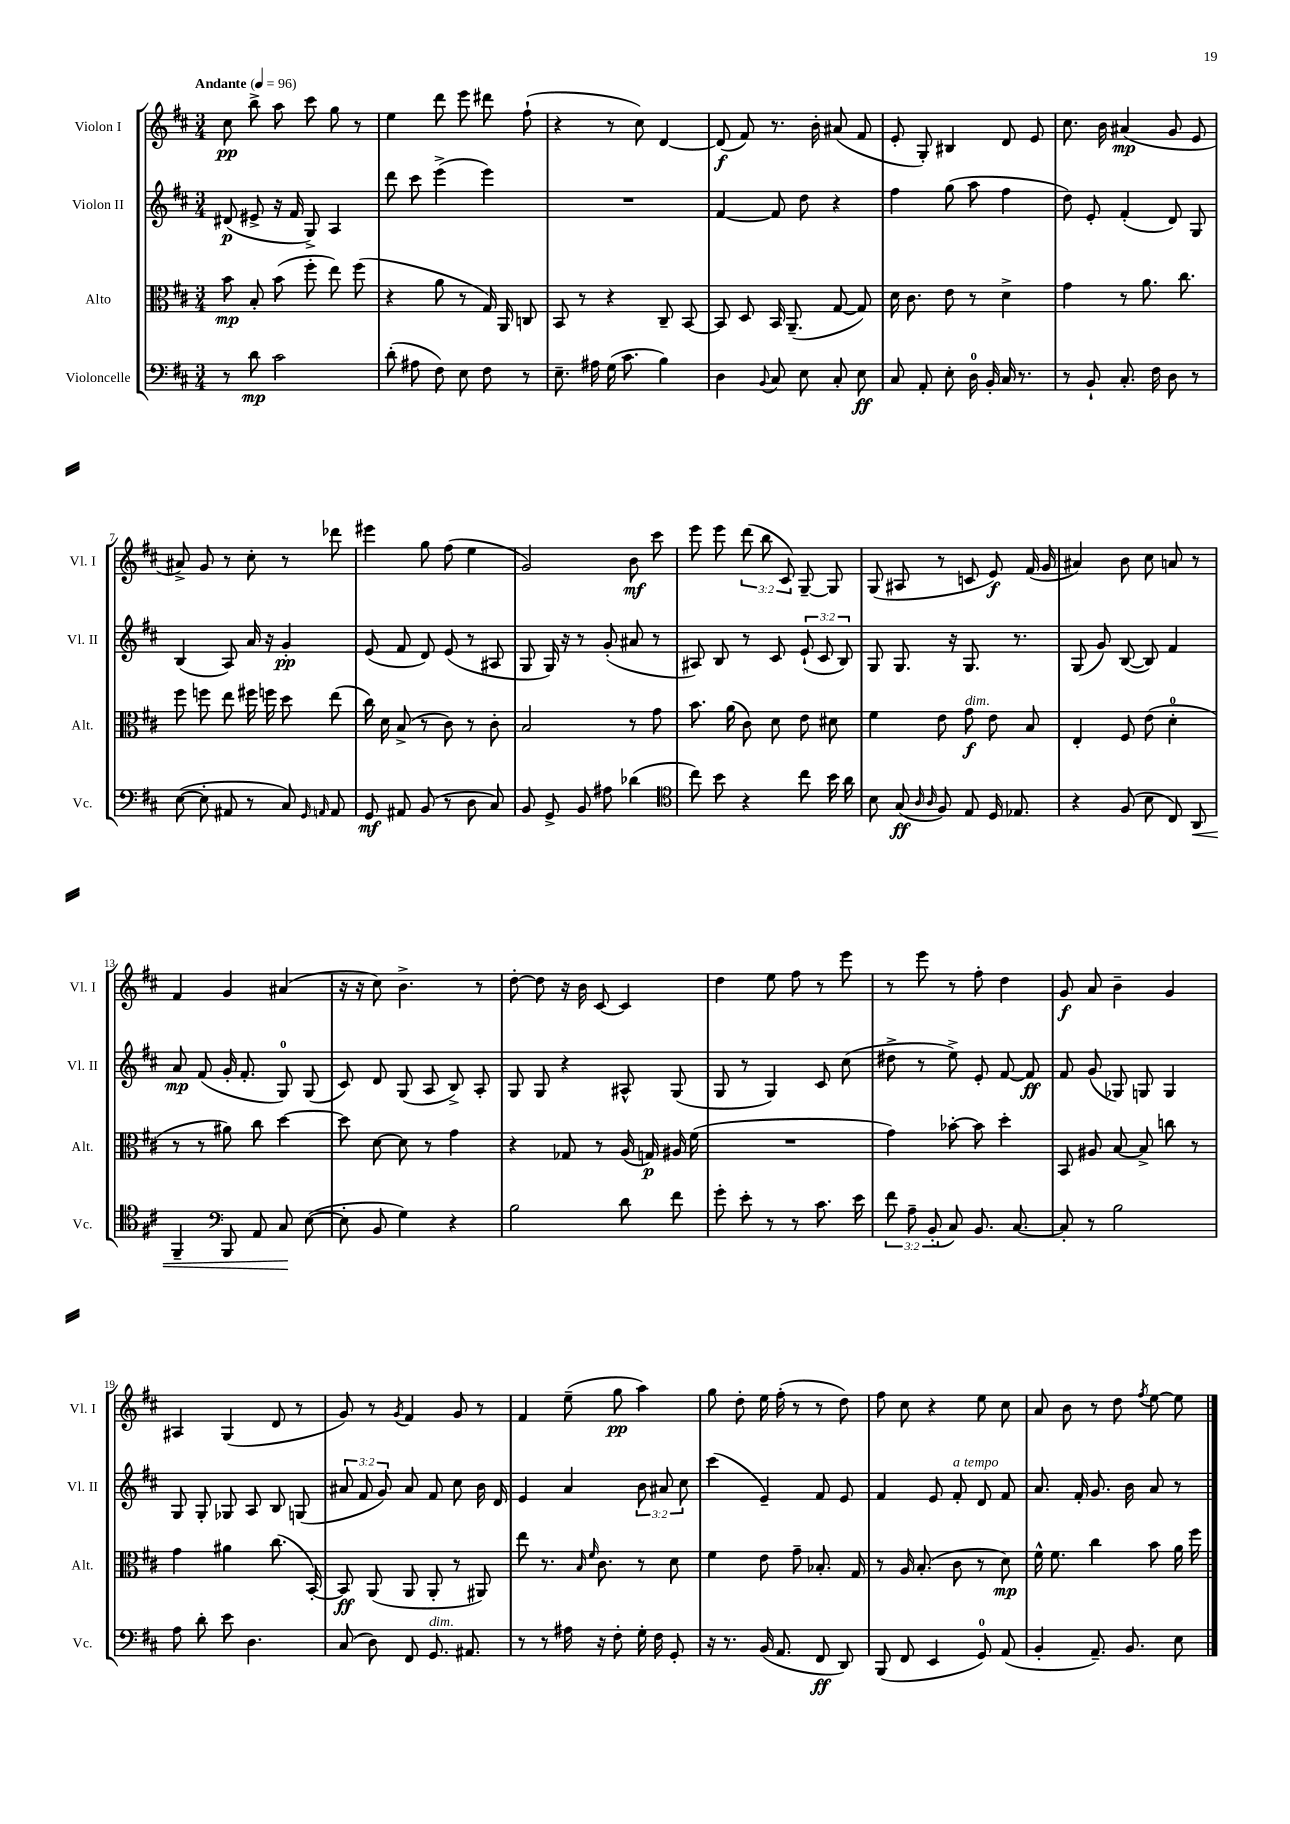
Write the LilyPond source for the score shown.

<<
\new StaffGroup <<
\new Staff = "s0" \with { instrumentName = "Violon I" shortInstrumentName = "Vl. I" } {
    \clef treble \key d \major \numericTimeSignature \time 3/4 \override Staff.TupletNumber.text = #tuplet-number::calc-fraction-text \tempo "Andante" 4 = 96
    \autoBeamOff cis''8\pp b''8-> a''8 cis'''8 g''8 r8 |
    e''4 d'''8 e'''8 dis'''8 fis''8-!( |
    r4 r8 cis''8) d'4~ |
    d'8\f( fis'8) r8. b'16-. ais'8( fis'8 |
    e'8-. g8-.) bis4 d'8 e'8 |
    cis''8. b'16 ais'4\mp( g'8 e'8 |
    ais'8->) g'8 r8 cis''8-. r8 des'''8 |
    eis'''4 g''8 fis''8( e''4 |
    g'2) b'8\mf cis'''8 |
    e'''8 e'''8 \tuplet 3/2 { d'''8( b''8 cis'8) } g8~-- g8 |
    g8( ais8 r8 c'8 e'8\f) fis'16( g'16 |
    ais'4) b'8 cis''8 a'8 r8 |
    fis'4 g'4 ais'4( |
    r16 r16 cis''8) b'4.-> r8 |
    d''8~-. d''8 r16 b'16 cis'8~ cis'4 |
    d''4 e''8 fis''8 r8 e'''8 |
    r8 e'''8 r8 fis''8-. d''4 |
    g'8\f a'8 b'4-- g'4 |
    ais4 g4( d'8 r8 |
    g'8) r8 \acciaccatura { g'8 } fis'4 g'8 r8 |
    fis'4 e''8--( g''8\pp a''4) |
    g''8 d''8-. e''16 fis''16-.( r8 r8 d''8) |
    fis''8 cis''8 r4 e''8 cis''8 |
    a'8 b'8 r8 d''8 \acciaccatura { fis''8 } e''8~ e''8 \bar "|." |
}
\new Staff = "s1" \with { instrumentName = "Violon II" shortInstrumentName = "Vl. II" } {
    \clef treble \key d \major \numericTimeSignature \time 3/4 \override Staff.TupletNumber.text = #tuplet-number::calc-fraction-text
    \autoBeamOff dis'8\p( eis'8-> r16 fis'16 g8->) a4 |
    d'''8 cis'''8 e'''4->( e'''4) |
    R2. |
    fis'4~ fis'8 d''8 r4 |
    fis''4 g''8( a''8 fis''4 |
    d''8) e'8-. fis'4-.( d'8) g8 |
    b4( a8) a'16 r16 g'4-.\pp |
    e'8( fis'8 d'8) e'8( r8 ais8 |
    g8 g16) r16 r8 g'8-.( ais'8 r8 |
    ais8) b8 r8 cis'8 \tuplet 3/2 { e'8-!( cis'8 b8) } |
    g8 g8. r16 g8. r8. |
    g8( g'8) b8~( b8) fis'4 |
    a'8\mp fis'8( g'16-. fis'8.-. g8-0) g8( |
    cis'8) d'8 g8( a8 b8->) a8-. |
    g8 g8 r4 ais8-^ g8( |
    g8 r8 g4) cis'8 cis''8( |
    dis''8-> r8 e''8->) e'8-. fis'8~ fis'8\ff |
    fis'8 g'8( ges8) g8 g4 |
    g8 g8-. ges8 a8 b8 g8( |
    \tuplet 3/2 { ais'8 fis'8 g'8) } ais'8 fis'8 cis''8 b'16 d'16 |
    e'4 a'4 \tuplet 3/2 { b'8 ais'8 cis''8 } |
    cis'''4( e'4--) fis'8 e'8 |
    fis'4 e'8 fis'8-.^\markup { \italic "a tempo" } d'8 fis'8 |
    a'8. fis'16-. g'8. b'16 a'8 r8 \bar "|." |
}
\new Staff = "s2" \with { instrumentName = "Alto" shortInstrumentName = "Alt." } {
    \clef alto \key d \major \numericTimeSignature \time 3/4
    \autoBeamOff b'8\mp b8-. b'8( fis''8-. e''8) fis''8( |
    r4 a'8 r8 g16) a,16 c8 |
    b,8 r8 r4 cis8-- b,8~ |
    b,8 d8 b,16 a,8.--( g8~ g8) |
    d'16 cis'8. e'8 r8 d'4-> |
    g'4 r8 a'8. cis''8. |
    fis''8 f''8 e''8 fis''16 f''16 d''8 e''8( |
    cis''16) d'16 b8->( r8 cis'8) r8 cis'8-. |
    b2 r8 g'8 |
    b'8. a'16( cis'8) d'8 e'8 dis'8 |
    fis'4 e'8 g'8\f^\markup { \italic "dim." } e'8 b8 |
    e4-. fis8 e'8( d'4-0-. |
    r8 r8 ais'8) cis''8 d''4~ |
    d''8 d'8~ d'8 r8 g'4 |
    r4 ges8 r8 a16( g16\p) ais16 fis'16( |
    R2. |
    g'4) bes'8~-. bes'8 d''4-. |
    b,8 ais8 b8~ b8-> c''8 r8 |
    g'4 ais'4 cis''8.( b,16~-.) |
    b,8\ff a,8( a,8 a,8-. r8 ais,8) |
    e''8 r8. \grace { b16 fis'16 } cis'8. r8 d'8 |
    fis'4 e'8 g'8-- bes8.-. g16 |
    r8 a16 b8.-.( cis'8 r8 d'8\mp) |
    fis'16-^ fis'8. cis''4 b'8 a'16 fis''16 \bar "|." |
}
\new Staff = "s3" \with { instrumentName = "Violoncelle" shortInstrumentName = "Vc." } {
    \clef bass \key d \major \numericTimeSignature \time 3/4 \override Staff.TupletNumber.text = #tuplet-number::calc-fraction-text
    \autoBeamOff r8 d'8\mp cis'2 |
    d'8-.( ais8 fis8) e8 fis8 r8 |
    e8.-- ais16 g16( cis'8. b4) |
    d4 \appoggiatura { b,8 } cis8 e8 cis8-. e8\ff |
    cis8 a,8-. e8-. d16-0 b,16-. cis16 r8. |
    r8 b,8-! cis8.-. fis16 d8 r8 |
    e8~( e8-. ais,8 r8 cis8) \grace { g,16 a,16 } a,8 |
    g,8\mf ais,8 b,8( r8 d8 cis8) |
    b,8 g,8-> b,8 ais8 des'4( |
    \clef tenor cis''8) b'8 r4 cis''8 b'16 a'16 |
    b8 g8\ff( \grace { a16 a16 } fis8) e8 d16 ees8. |
    r4 fis8( b8 cis8) a,8\< |
    fis,4-- \clef bass b,,8 a,8 cis8\! e8~( |
    e8-. b,8 g4) r4 |
    b2 d'8 fis'8 |
    g'8-. e'8-. r8 r8 cis'8. e'16 |
    \tuplet 3/2 { fis'8 a8-- b,8-.( } cis8) b,8. cis8.~ |
    cis8-. r8 b2 |
    a8 d'8-. e'8 d4. |
    cis8( d8) fis,8 g,8.^\markup { \italic "dim." } ais,8. |
    r8 r8 ais16 r16 fis8-. g16-. fis16 g,8-. |
    r16 r8. b,16( a,8. fis,8\ff d,8) |
    b,,8( fis,8 e,4 g,8-0) a,8( |
    b,4-. a,8.--) b,8. e8 \bar "|." |
}
>>
>>
